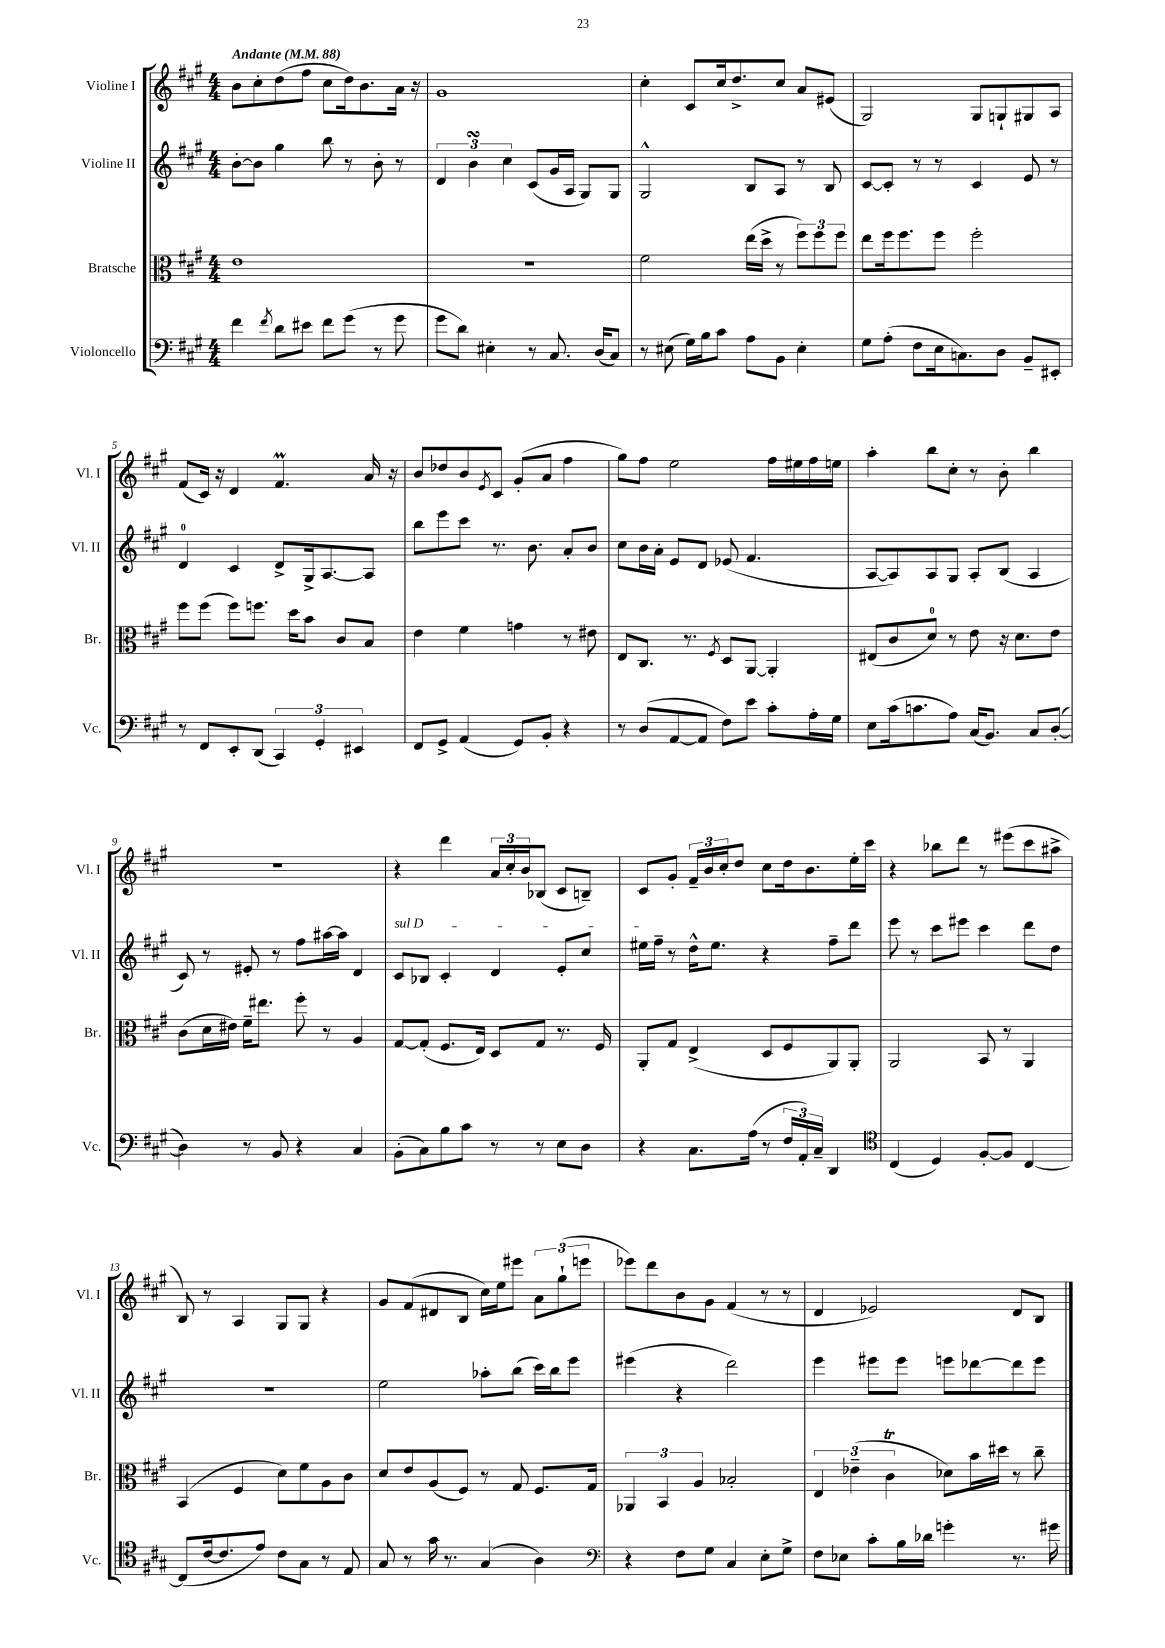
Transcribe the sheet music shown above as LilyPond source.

<<
\new StaffGroup <<
\new Staff = "s0" \with { instrumentName = "Violine I" shortInstrumentName = "Vl. I" } {
    \clef treble \key a \major \numericTimeSignature \time 4/4 \tempo "Andante" 4 = 88
    b'8 cis''8-. d''8( fis''8 cis''8 d''16) b'8. a'16 r16 |
    gis'1 |
    cis''4-. cis'8 cis''16 d''8.-> cis''8 a'8 eis'8( |
    gis2) gis8 g8-! gis8 a8 |
    fis'8( cis'16) r16 d'4 fis'4.\prall a'16 r16 |
    b'8 des''8 b'8 \acciaccatura { e'8 } cis'8 gis'8-.( a'8 fis''4 |
    gis''8) fis''8 e''2 fis''16 eis''16 fis''16 e''16 |
    a''4-. b''8 cis''8-. r8 b'8-. b''4 |
    R1 |
    r4 d'''4 \tuplet 3/2 { a'16 cis''16-. b'16 } bes8( cis'8 b8--) |
    cis'8 gis'8-. \tuplet 3/2 { fis'16-- b'16 cis''16-. } d''8 cis''8 d''16 b'8. e''16-. cis'''16 |
    r4 bes''8 d'''8 r8 eis'''8( cis'''8 ais''8-> |
    b8) r8 a4 gis8 gis8 r4 |
    gis'8 fis'8( dis'8 b8 cis''16) e''16 eis'''8 \tuplet 3/2 { a'8 gis''8-!( e'''8 } |
    ees'''8) d'''8 b'8 gis'8 fis'4( r8 r8 |
    d'4 ees'2) d'8 b8 \bar "|." |
}
\new Staff = "s1" \with { instrumentName = "Violine II" shortInstrumentName = "Vl. II" } {
    \clef treble \key a \major \numericTimeSignature \time 4/4
    b'8~-. b'8 gis''4 b''8 r8 b'8-. r8 |
    \tuplet 3/2 { d'4 b'4\turn cis''4 } cis'8( gis'16 a16 gis8) gis8 |
    gis2-^ b8 a8 r8 b8 |
    cis'8~ cis'8-. r8 r8 cis'4 e'8 r8 |
    d'4-0 cis'4 d'8-> gis16-> a8.~ a8 |
    b''8 e'''8 cis'''8 r8. b'8. a'8-. b'8 |
    cis''8 b'16 a'16-. e'8 d'8 ees'8( fis'4. |
    a8~ a8) a8 gis8 a8-. b8( a4 |
    cis'8) r8 eis'8-. r8 fis''8 ais''16~ ais''16 d'4 |
    \once \override TextSpanner.bound-details.left.text = \markup { \italic "sul D" } cis'8\startTextSpan bes8 cis'4-. d'4 e'8-. cis''8 |
    eis''16 fis''16--\stopTextSpan r8 d''16-^ eis''8. r4 fis''8-- d'''8 |
    e'''8 r8 cis'''8 eis'''8 cis'''4 d'''8 d''8 |
    R1 |
    e''2 aes''8-. b''8( cis'''16) b''16 e'''8 |
    eis'''4( r4 d'''2) |
    e'''4 eis'''8 eis'''8 e'''8 des'''8~ des'''8 e'''8 \bar "|." |
}
\new Staff = "s2" \with { instrumentName = "Bratsche" shortInstrumentName = "Br." } {
    \clef alto \key a \major \numericTimeSignature \time 4/4
    e'1 |
    R1 |
    fis'2 e''16( d''16-> r8 \tuplet 3/2 { fis''8) fis''8 fis''8 } |
    e''8 fis''16 fis''8. fis''8 fis''2-. |
    fis''8 fis''8( fis''8) f''8. d''16 b'8 cis'8 b8 |
    e'4 fis'4 g'4 r8 eis'8 |
    e8 cis8. r8. \acciaccatura { fis8 } d8 a,8~ a,4-. |
    eis8( cis'8 d'8-0) r8 e'8 r16 d'8. e'8 |
    cis'8( d'16 eis'16) fis'16-- eis''8. fis''8-. r8 a4 |
    gis8~ gis8-.( fis8. e16) d8 gis8 r8. fis16 |
    a,8-. gis8 e4->( d8 fis8 a,8) a,8-. |
    a,2 b,8 r8 a,4 |
    b,4( fis4 d'8) fis'8 a8 cis'8 |
    d'8 e'8 a8( fis8) r8 gis8 fis8. gis16 |
    \tuplet 3/2 { aes,4 b,4 a4 } bes2-. |
    \tuplet 3/2 { e4 ees'4--( cis'4\trill } des'8) b'16 dis''16 r8 cis''8-- \bar "|." |
}
\new Staff = "s3" \with { instrumentName = "Violoncello" shortInstrumentName = "Vc." } {
    \clef bass \key a \major \numericTimeSignature \time 4/4
    fis'4 \acciaccatura { fis'8 } d'8 eis'8 fis'8 gis'8( r8 gis'8 |
    gis'8 d'8) eis4-. r8 cis8. d16( cis8) |
    r8 eis8( gis16) b16 cis'8 a8 b,8 eis4-. |
    gis8 a8-.( fis8 e16 c8.) d8 b,8-- eis,8-. |
    r8 fis,8 e,8-. d,8( \tuplet 3/2 { cis,4) gis,4-. eis,4 } |
    fis,8 gis,8-> a,4( gis,8) b,8-. r4 |
    r8 d8( a,8~ a,8 fis8) e'8 cis'8-. a16-. gis16 |
    e8 cis'16( c'8. a8) cis16( b,8.) cis8 d8~-.( |
    d4) r8 b,8 r4 cis4 |
    b,8-.( cis8) b8 cis'8 r8 r8 e8 d8 |
    r4 cis8. a16( r8 \tuplet 3/2 { fis16 a,16-.) cis16-- } d,4 |
    \clef tenor cis4( d4) fis8~-. fis8 cis4~ |
    cis8( cis'16~ cis'8. e'8) cis'8 gis8 r8 e8 |
    gis8 r8 gis'16 r8. gis4( a4) |
    \clef bass r4 fis8 gis8 cis4 e8-. gis8-> |
    fis8 ees8 cis'8-. b16 des'16 g'4-. r8. gis'16 \bar "|." |
}
>>
>>
